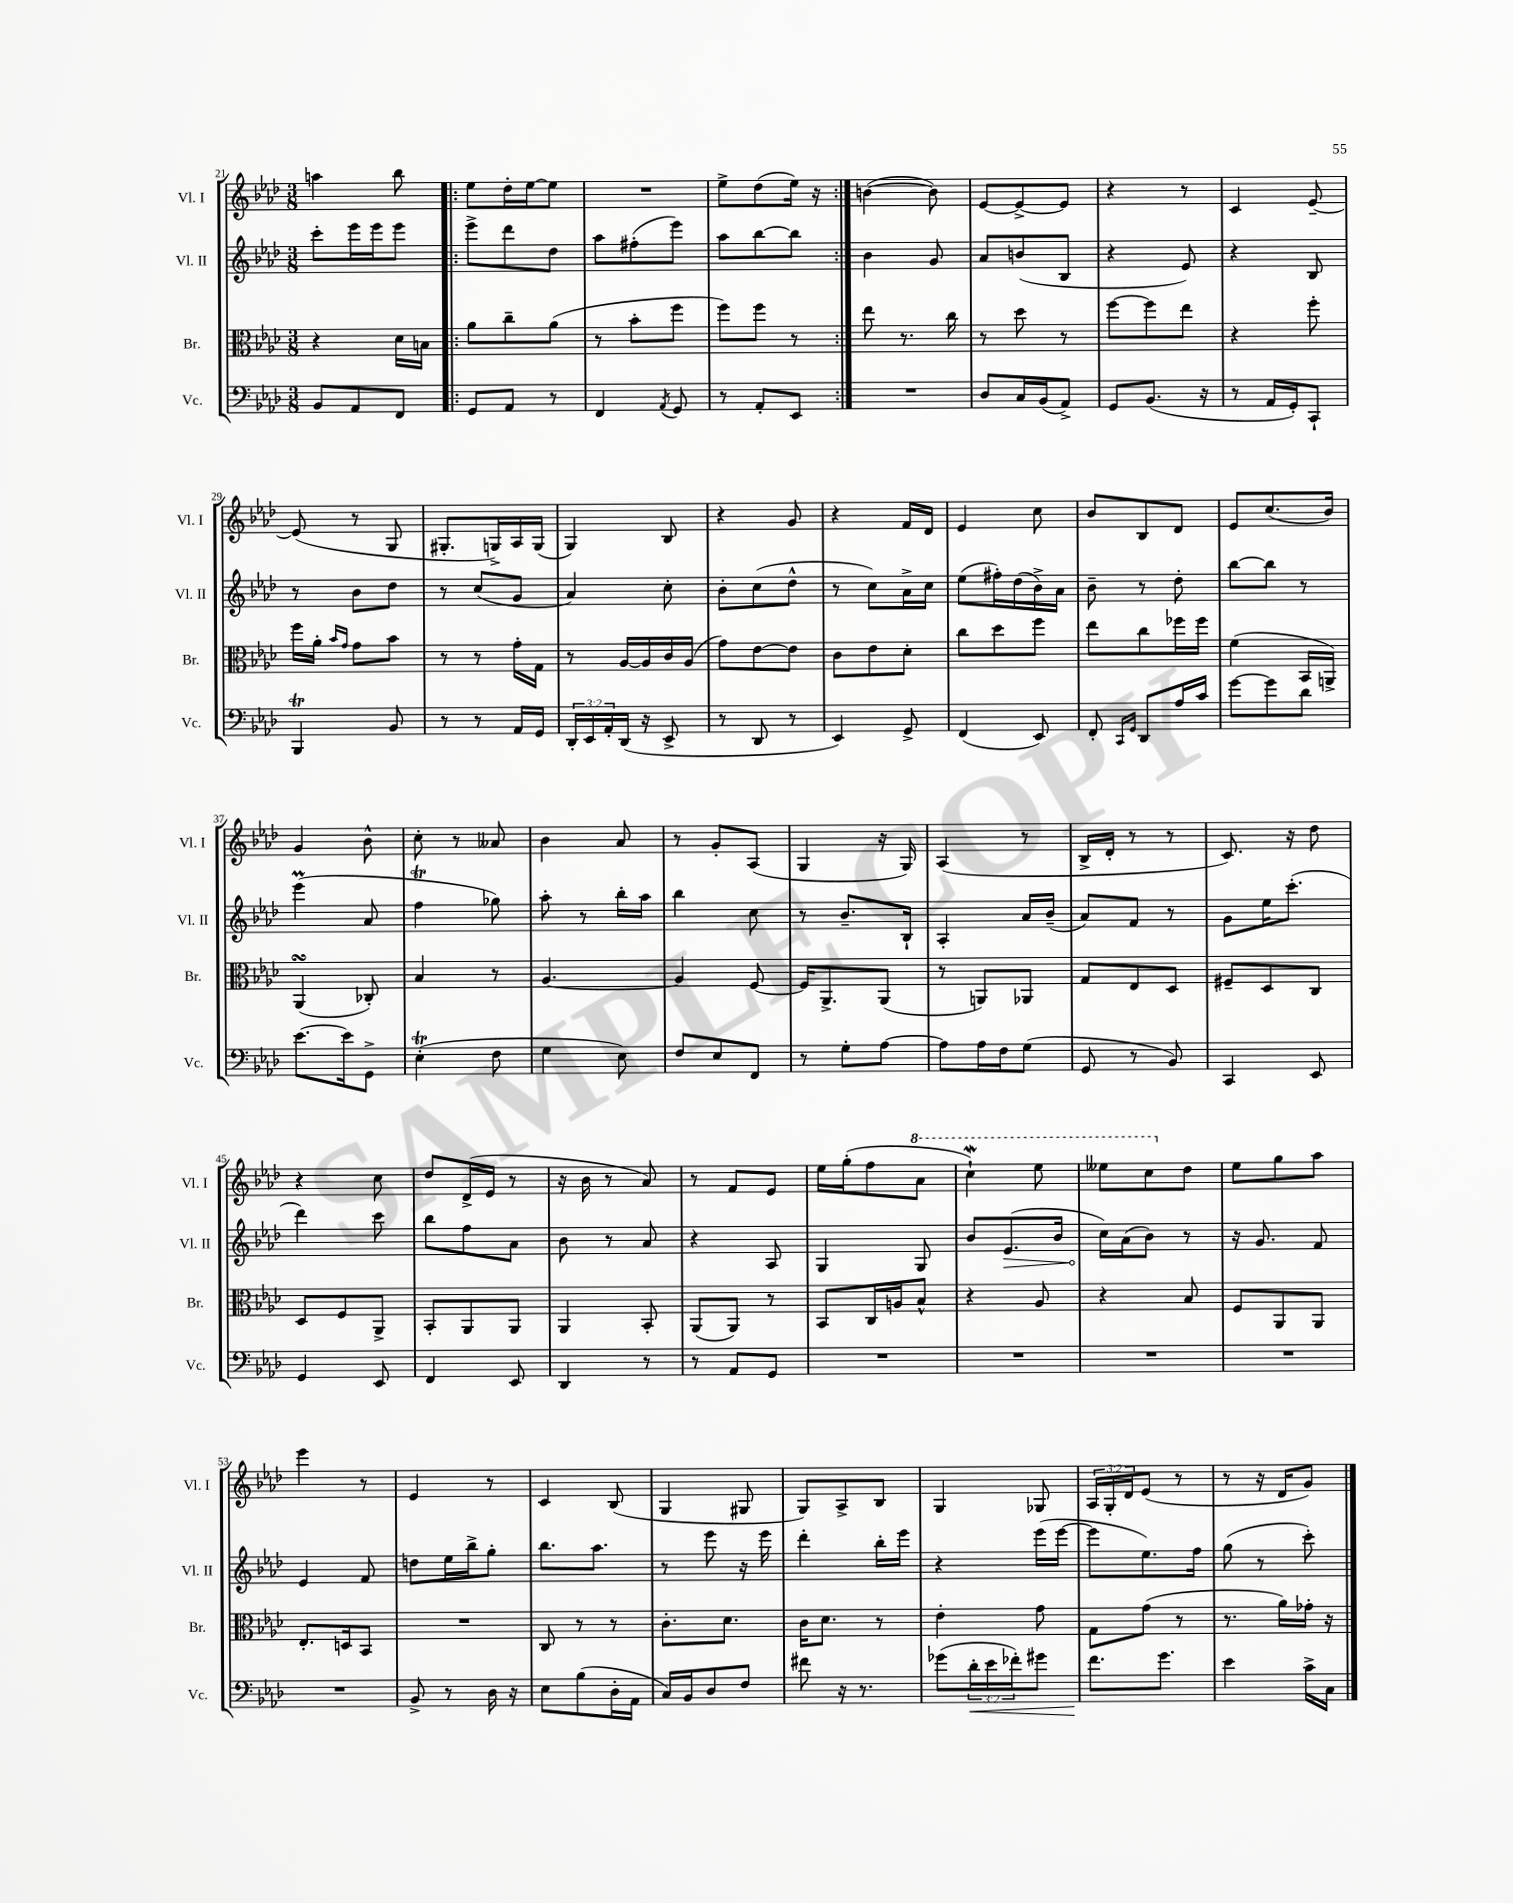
<<
\new StaffGroup <<
\new Staff = "s0" \with { instrumentName = "Vl. I" shortInstrumentName = "Vl. I" } {
    \clef treble \key aes \major \numericTimeSignature \time 3/8 \override Staff.TupletNumber.text = #tuplet-number::calc-fraction-text
    a''4 bes''8 |
    \repeat volta 2 { ees''8 des''16-. ees''16~ ees''8 |
    R4. |
    ees''8-> des''8( ees''16) r16 | }
    b'4~( b'8) |
    ees'8~ ees'8~-> ees'8 |
    r4 r8 |
    c'4 ees'8~-- |
    ees'8( r8 g8 |
    gis8.-. g16->) aes16 g16( |
    g4) bes8 |
    r4 g'8 |
    r4 f'16 des'16 |
    ees'4 c''8 |
    bes'8 bes8 des'8 |
    ees'8 c''8.( bes'16) |
    g'4 bes'8-^ |
    c''8-. r8 aeses'8 |
    bes'4 aes'8 |
    r8 g'8-. aes8( |
    g4 r16 g16) |
    aes4( r8 |
    bes16-> des'16-. r8 r8 |
    c'8.) r16 des''8 |
    r4 c''8 |
    des''8 des'16->( ees'16 r8 |
    r16 bes'16 r8 aes'8) |
    r8 f'8 ees'8 |
    ees''16 g''16-.( f''8 \ottava #1 aes''8 |
    c'''4-!\mordent) ees'''8 |
    eeses'''8 c'''8 \ottava #0 des''8 |
    ees''8 g''8 aes''8 |
    ees'''4 r8 |
    ees'4 r8 |
    c'4 bes8( |
    g4 gis8 |
    g8) aes8-> bes8 |
    g4 ges8 |
    \tuplet 3/2 { aes16 g16-. des'16 } ees'8( r8 |
    r8 r16 des'16 g'8) \bar "|." |
}
\new Staff = "s1" \with { instrumentName = "Vl. II" shortInstrumentName = "Vl. II" } {
    \clef treble \key aes \major \numericTimeSignature \time 3/8
    c'''8-. ees'''16 ees'''16 ees'''8 |
    \repeat volta 2 { ees'''8-> des'''8 des''8 |
    aes''8 fis''8-.( ees'''8) |
    aes''8 bes''8~ bes''8 | }
    bes'4 g'8 |
    aes'8 b'8( bes8 |
    r4 ees'8) |
    r4 bes8 |
    r8 bes'8 des''8 |
    r8 c''8( g'8 |
    aes'4) c''8-. |
    bes'8-. c''8( des''8-^ |
    r8 c''8) aes'16-> c''16 |
    ees''8( fis''16-.) des''16( bes'16->) aes'16 |
    bes'8-- r8 des''8-. |
    bes''8~ bes''8 r8 |
    ees'''4\prall( aes'8 |
    f''4\trill ges''8) |
    aes''8-. r8 bes''16-. aes''16 |
    bes''4 c''8 |
    r8 bes'8.-- bes16-! |
    aes4-. aes'16 bes'16--( |
    aes'8) f'8 r8 |
    g'8 ees''16 c'''8.-.( |
    des'''4) c'''8 |
    bes''8 f''8 aes'8 |
    bes'8 r8 aes'8 |
    r4 aes8 |
    g4 g8 |
    bes'8 \once \override Hairpin.circled-tip = ##t ees'8.\>( bes'16 |
    c''16\!) aes'16( bes'8) r8 |
    r16 g'8. f'8 |
    ees'4 f'8 |
    d''8 ees''16 bes''16-> g''8-. |
    bes''8. aes''8. |
    r8 ees'''8 r16 ees'''16 |
    des'''4-. bes''16-. ees'''16 |
    r4 ees'''16( ees'''16~ |
    ees'''8 ees''8.) f''16 |
    g''8( r8 c'''8-.) \bar "|." |
}
\new Staff = "s2" \with { instrumentName = "Br." shortInstrumentName = "Br." } {
    \clef alto \key aes \major \numericTimeSignature \time 3/8
    r4 des'16 b16 |
    \repeat volta 2 { aes'8 c''8-- aes'8( |
    r8 bes'8-. f''8 |
    f''8) f''8 r8 | }
    ees''8 r8. c''16 |
    r8 des''8 r8 |
    f''8~ f''8 ees''8 |
    r4 f''8-. |
    f''16 aes'16-. \grace { bes'16 g'16 } g'8 bes'8 |
    r8 r8 g'16-. g16 |
    r8 aes16~ aes16 c'16 aes16( |
    g'8) ees'8~ ees'8 |
    c'8 ees'8 des'8-. |
    c''8 des''8 f''8 |
    ees''8 c''8 fes''16 fes''16 |
    f'4( bes,16 a,16->) |
    aes,4\turn( ces8-.) |
    bes4 r8 |
    aes4.~ |
    aes4 f8~ |
    f16 aes,8.-> aes,8( |
    r8 a,8) aes,8 |
    g8 ees8 des8 |
    fis8-- des8 c8 |
    des8 f8 aes,8-> |
    bes,8-. aes,8 aes,8 |
    aes,4 bes,8-. |
    aes,8( aes,8) r8 |
    bes,8 c16 a16 bes8-^ |
    r4 aes8 |
    r4 bes8 |
    f8 aes,8 aes,8 |
    ees8.-. d16 bes,8 |
    R4. |
    c8 r8 r8 |
    c'8.-. des'8. |
    c'16 des'8. r8 |
    ees'4-. g'8 |
    g8 g'8( r8 |
    r8. aes'16) ges'16-. r16 \bar "|." |
}
\new Staff = "s3" \with { instrumentName = "Vc." shortInstrumentName = "Vc." } {
    \clef bass \key aes \major \numericTimeSignature \time 3/8 \override Staff.TupletNumber.text = #tuplet-number::calc-fraction-text
    bes,8 aes,8 f,8 |
    \repeat volta 2 { g,8 aes,8 r8 |
    f,4 \acciaccatura { aes,8 } g,8 |
    r8 aes,8-. ees,8 | }
    R4. |
    des8 c16 bes,16( aes,8->) |
    g,8 bes,8.( r16 |
    r8 aes,16 g,16-.) c,8-! |
    bes,,4\trill bes,8 |
    r8 r8 aes,16 g,16 |
    \tuplet 3/2 { des,16-. ees,16 aes,16-. } des,16( r16 ees,8-> |
    r8 des,8 r8 |
    ees,4) g,8-> |
    f,4( ees,8) |
    f,8-. \grace { c,16 g,16 } des,8 aes16 c'16 |
    g'8~ g'8 des'8 |
    ees'8.~ ees'16 g,8-> |
    ees4-.\trill( f8 |
    g4 ees8) |
    f8 ees8 f,8 |
    r8 g8-. aes8~ |
    aes8 aes16 f16 g8( |
    g,8 r8 bes,8) |
    c,4 ees,8 |
    g,4 ees,8 |
    f,4 ees,8 |
    des,4 r8 |
    r8 aes,8 g,8 |
    R4. |
    R4. |
    R4. |
    R4. |
    R4. |
    bes,8-> r8 des16 r16 |
    ees8 bes8( des16-. aes,16 |
    c16) bes,16 des8 f8 |
    fis'8 r16 r8. |
    ges'8( \tuplet 3/2 { des'16-.\< ees'16 fes'16-.) } gis'8 |
    f'8.\! g'8. |
    ees'4 c'16-> c16 \bar "|." |
}
>>
>>
\layout { \context { \Score currentBarNumber = #21 } }
